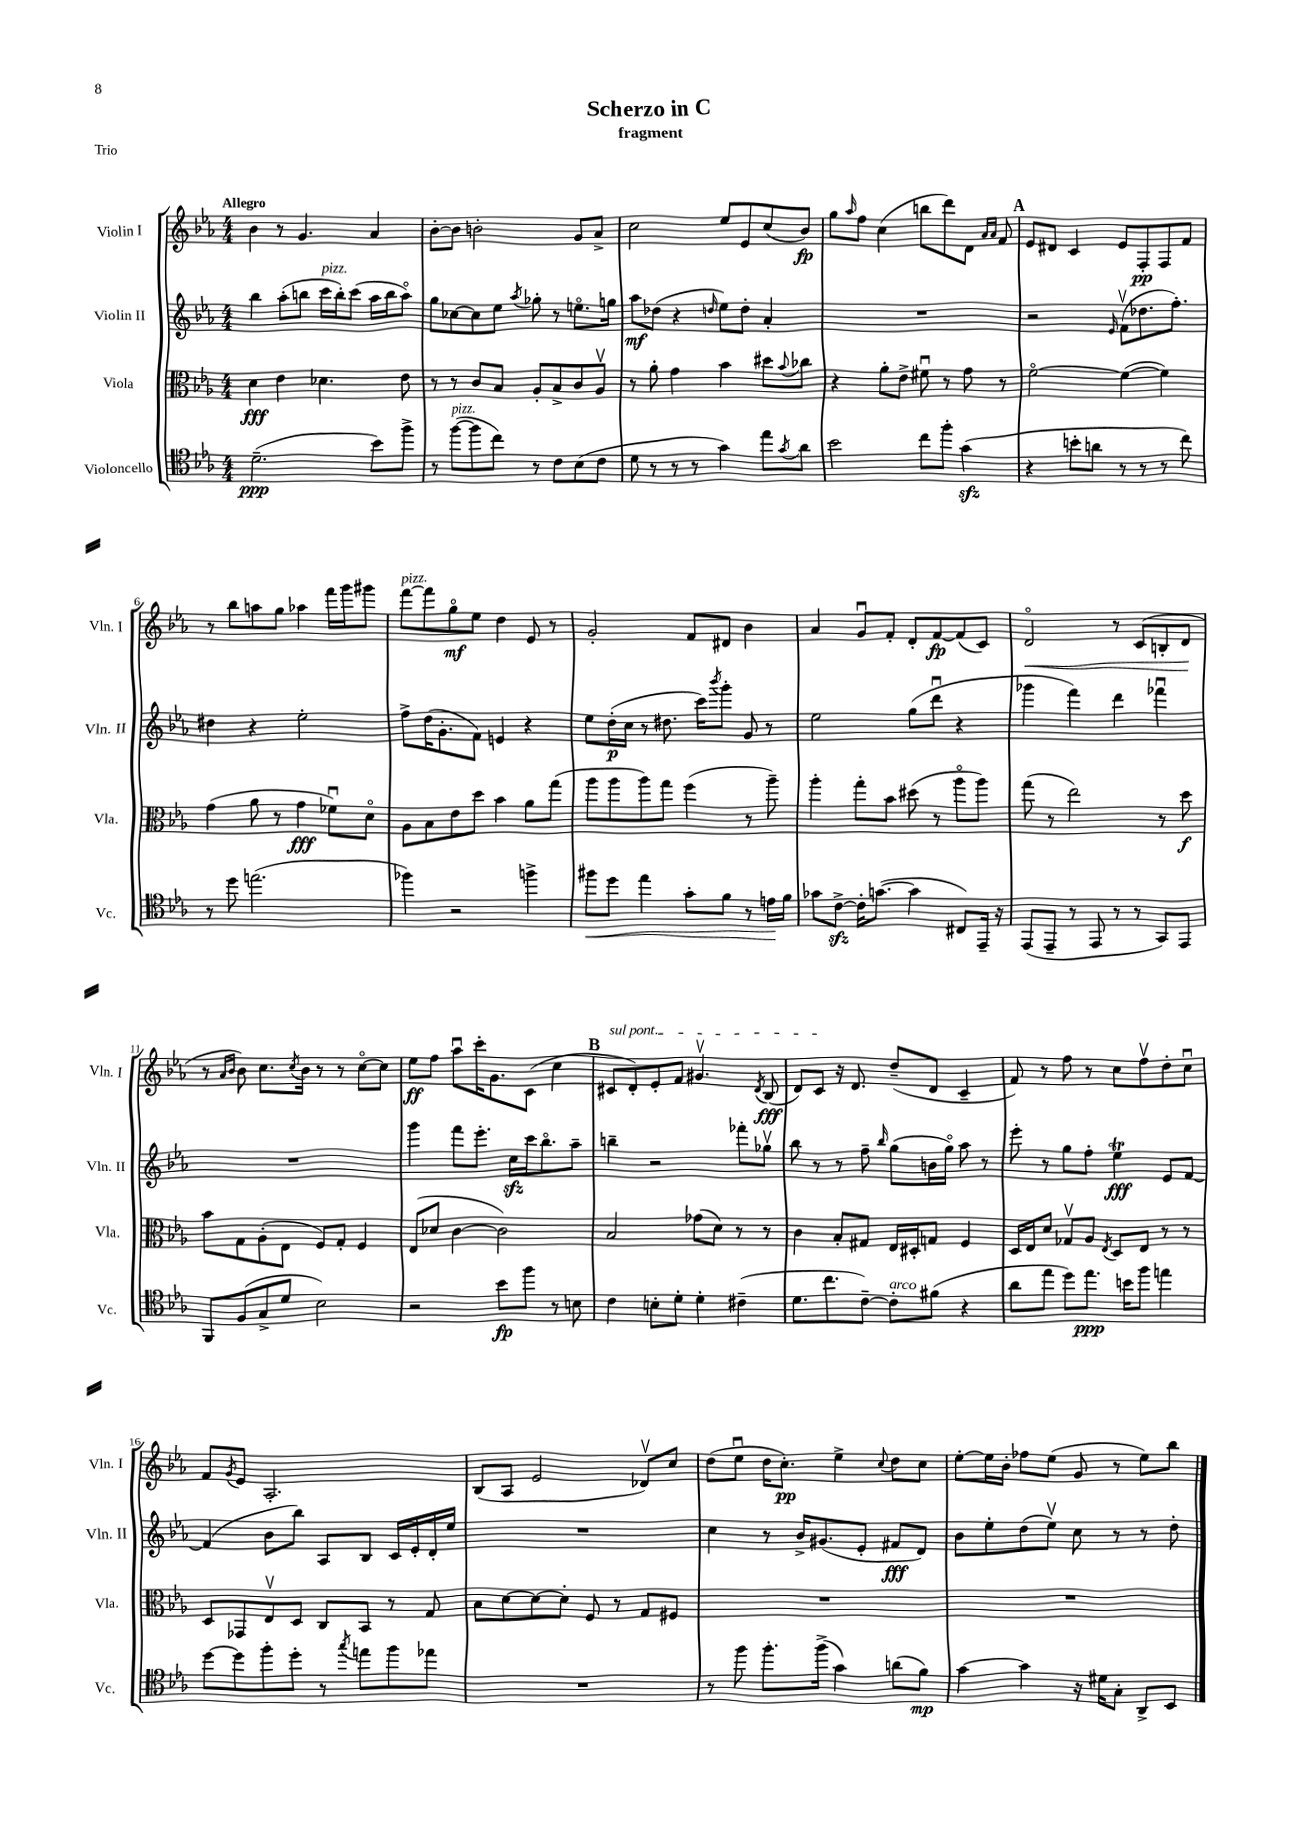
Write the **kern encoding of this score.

**kern	**kern	**kern	**kern
*staff4	*staff3	*staff2	*staff1
*clefC4	*clefC3	*clefG2	*clefG2
*k[b-e-a-]	*k[b-e-a-]	*k[b-e-a-]	*k[b-e-a-]
*M4/4	*M4/4	*M4/4	*M4/4
(2.d~\	4d\	4bb-\	4b-\
.	4e-\	(8aa-'\L	8r
.	.	8bb\J	4.g/
.	4.d-\	16ccc\LL	.
.	.	16bb'\J)	.
.	.	(8ccc\J	.
8b-\L)	.	16aa-\LL	4a-/
.	.	16bb\J	.
8ff^\J	8e-\	8aa-o\J)	.
=	=	=	=
8r	8r	8gg\L	[8b-'\L
([8ff\L	8r	[8cc-\	8b-\]J
8ff\]	8c/L	8cc-\]	2b'\
8cc\J)	8B-/J	8ee-\J	.
.	.	8qaa-/	.
8r	8A-'/L	8gg-'\	.
8c\L	8B-^/	8r	.
(8B-\	8c/	8.eeo\L	8g/L
8c\J	8A-v/J	.	8a-^/J
.	.	16gg\Jk	.
=	=	=	=
8d\	8r	8aa-\L	2cc\
8r	8a-'\	(8dd-\J	.
8r	4g\	4r	.
8r	.	.	.
.	.	16qqdd/	.
4g\)	4b-\	8ee-\L)	8ee-/L
.	.	8dd'\J	8e-/
8ee-\L	8dd#\L	4a-'/	(8cc/
8qg/	8qqb-/	.	.
8a-\J	8cc-\J	.	8b-/J)
=	=	=	=
2b-\	4r	1r	8gg\L
.	.	.	16qqaa-/
.	.	.	8ff\J
.	8a-'\L	.	(4cc\
.	8e-^\J	.	.
8cc\L	8f#u\	.	8bb\L
8ff'\J	8r	.	8ddd\)
(4g\	8g\	.	8d\J
.	.	.	16qqa-/LL
.	.	.	16qqa-/JJ
.	8r	.	8f/
=	=	=	=
4r	[2fo\	2r	8e-/L
.	.	.	8d#/J
8b'\L	.	.	4c/
8a\J	.	.	.
.	.	16qqe-/	.
8r	(4f\_	(8fv\L	8e-/L
8r	.	8.dd-\	8F'/
8r	4f\])	.	8F/
.	.	8.ff'\J)	.
8cc\)	.	.	8f/J
=	=	=	=
8r	(4g\	4dd#\	8r
8dd\	.	.	8bb-\L
(2.ee\	8a-\	4r	8aa\
.	8r	.	8gg\J
.	4g\	2ee-'\	4aa-\
.	8f-u\L)	.	16fff\LL
.	.	.	16ggg\J
.	8do\J	.	8ggg#\J
=	=	=	=
4ff-\)	8A-\L	8ff^\L	[8fff\L
.	8B-\	(16dd\K	8fff\]
.	.	8.g'\	.
2r	8e-\	.	8ggo\
.	8dd\J	8f\J)	8ee-\J
.	4b-\	4e/	4dd\
4ff^\	8a-\L	4r	8e-/
.	(8gg\J	.	8r
=	=	=	=
8ff#\L	8aa-\L	8ee-\L	2g'/
8dd\J	8aa-\	(16dd'\L	.
.	.	16cc\JJ	.
4ee-\	8aa-\)	8r	.
.	8gg\J	8.dd#\	.
8g'\L	(4ff\	.	8f/L
.	.	16ccc\LK)	.
.	.	8qbbb-/	.
8f\J	.	8ggg'\J	8d#/J
8r	8r	8g/	4b-\
16e\LL	8aa-~\)	8r	.
16f\JJ	.	.	.
=	=	=	=
8g-\L	4aa-'\	2ee-\	4a-/
[8c^\J	.	.	.
16c'\]LK	8gg'\L	.	8gu/L
([8.g\J	.	.	.
.	8b-\J	.	8f'/J
4g\]	(8dd#\	(8gg\L	8d'/L
.	8r	8dddu\J	[8f/
8C#/L)	8aa-o\L	4r	(8f/]
16EE-~/Jk	8aa-\J)	.	8c/J)
16r	.	.	.
=	=	=	=
(8EE-/L	(8gg\	4ggg-\	2do/
8EE-~/J	8r	.	.
8r	2ee-\)	4fff\)	.
8EE-/	.	.	.
8r	.	4ddd\	8r
8r	.	.	(8c/L
8GG/L)	8r	4fff-u\	8B'/
8EE-/J	8dd\	.	8d/J
=	=	=	=
8FF/L	8b-\L	1r	8r
.	.	.	16qqa-/LL
.	.	.	16qqb-/JJ
(8F/	8G\	.	8b-\)
8G^/	(8A-'\	.	8.cc\L
8d/J	8E-\J	.	.
.	.	.	8qcc/
.	.	.	16b-\Jk
2B-\)	8F/L)	.	8r
.	8G'/J	.	8r
.	4F/	.	[8cco\L
.	.	.	8cc\]J
=	=	=	=
2r	(8E-/L	4ggg\	8ee-\L
.	8d-/J	.	8ff\J
.	[4c\	8fff\L	8aa-u\L
.	.	8.eee-'\J	16ccc'\K
.	.	.	8.g\
8b-\L	2c\])	.	.
.	.	16cc\LL	.
8ff\J	.	16ccc\J	(8c\J
.	.	8.bb-o\	.
8r	.	.	4cc\
8B\	.	8aa-~\J	.
=	=	=	=
4c\	2B-/	4bb~\	8c#/L
.	.	.	8d'/)
8B'\L	.	2r	8e-'/
8d'\J	.	.	8f/J
4d'\	(8g-\L	.	4.g#v/
.	8d\J)	.	.
(4c#~\	8r	8fff-'\L	.
.	.	.	8qd/
.	8r	8gg-v\J	(8B-/
=	=	=	=
8.d\L	4c\	8bb-\	8d/L)
.	.	8r	8c/J
8.cc\	.	.	.
.	8B-'/L	8r	16r
.	.	.	8.d/
[8c~\J)	8G#/J	8ff~\	.
.	.	16qqbb-/	.
8c'\]L	16E-/LL	(8gg\L	(8dd~/L
.	16D#'/J	.	.
(8f#\J	8G/J	16b\L	8d/J
.	.	16ggo\JJ)	.
4r	4F/	8aa-\	4c~/
.	.	8r	.
=	=	=	=
8a-\L	16D/LL	8eee-'\	8f/)
.	16E-/J	.	.
8ee-\J	8d/J	8r	8r
8dd\L)	8G-v/L	8gg\L	8ff\
8.ee-\J	8A-/J	8ff'\J	8r
.	8qE-/	.	.
.	8D/L	4ee-\	8cc\L
16b\LK	.	.	.
8ff\J	8E-/J	.	8ffv\
4ee\	8r	8e-/L	8dd'\
.	8r	[8f/J	8ccu\J
=	=	=	=
[8dd\L	8D/L	(4f/]	8f/L
.	.	.	8qg/
8dd\]	8GG-/	.	8e-/J
8ff'\	8E-v/	8b-\L	2.A-'/
8dd'\J	8D/J	8bb-\J)	.
8r	8C/L	8A-/L	.
8qgg/	.	.	.
8ee\L	8BB-/J	8B-/J	.
8ff\	8r	16c/LL	.
.	.	16e-'/	.
8ee-\J	8G/	16d'/	.
.	.	16ee-/JJ	.
=	=	=	=
1r	8B-\L	1r	(8B-/L
.	[8d\	.	8A-/J
.	8d\_	.	2e-/
.	8d'\]J	.	.
.	8F/	.	.
.	8r	.	.
.	8G/L	.	8d-v/L)
.	8F#/J	.	8cc/J
=	=	=	=
8r	1r	4cc\	(8dd\L
8ff\	.	.	8ee-u\J
8.ff'\L	.	8r	16dd\LK
.	.	.	8.cc'\J)
.	.	16b-^/LK	.
(16ff^\Jk	.	(8.g#/	.
4g\)	.	.	4ee-^\
.	.	8e-'/J	.
.	.	.	8qqcc/
(8a\L	.	8f#/L	8dd\L
8f\J)	.	8d/J)	8cc\J
=	=	=	=
[4g\	1r	8b-\L	[8ee-'\L
.	.	8ee-'\	16ee-\]L
.	.	.	16b-'\JJ
4g\]	.	(8dd\	8ff-\L
.	.	8ee-v\J)	(8ee-\J
16r	.	8cc\	8g/
16d#\LK	.	.	.
8G'\J	.	8r	8r
8AA-^/L	.	8r	8ee-\L)
8BB-/J	.	8dd'\	8bb-\J
==	==	==	==
*-	*-	*-	*-
